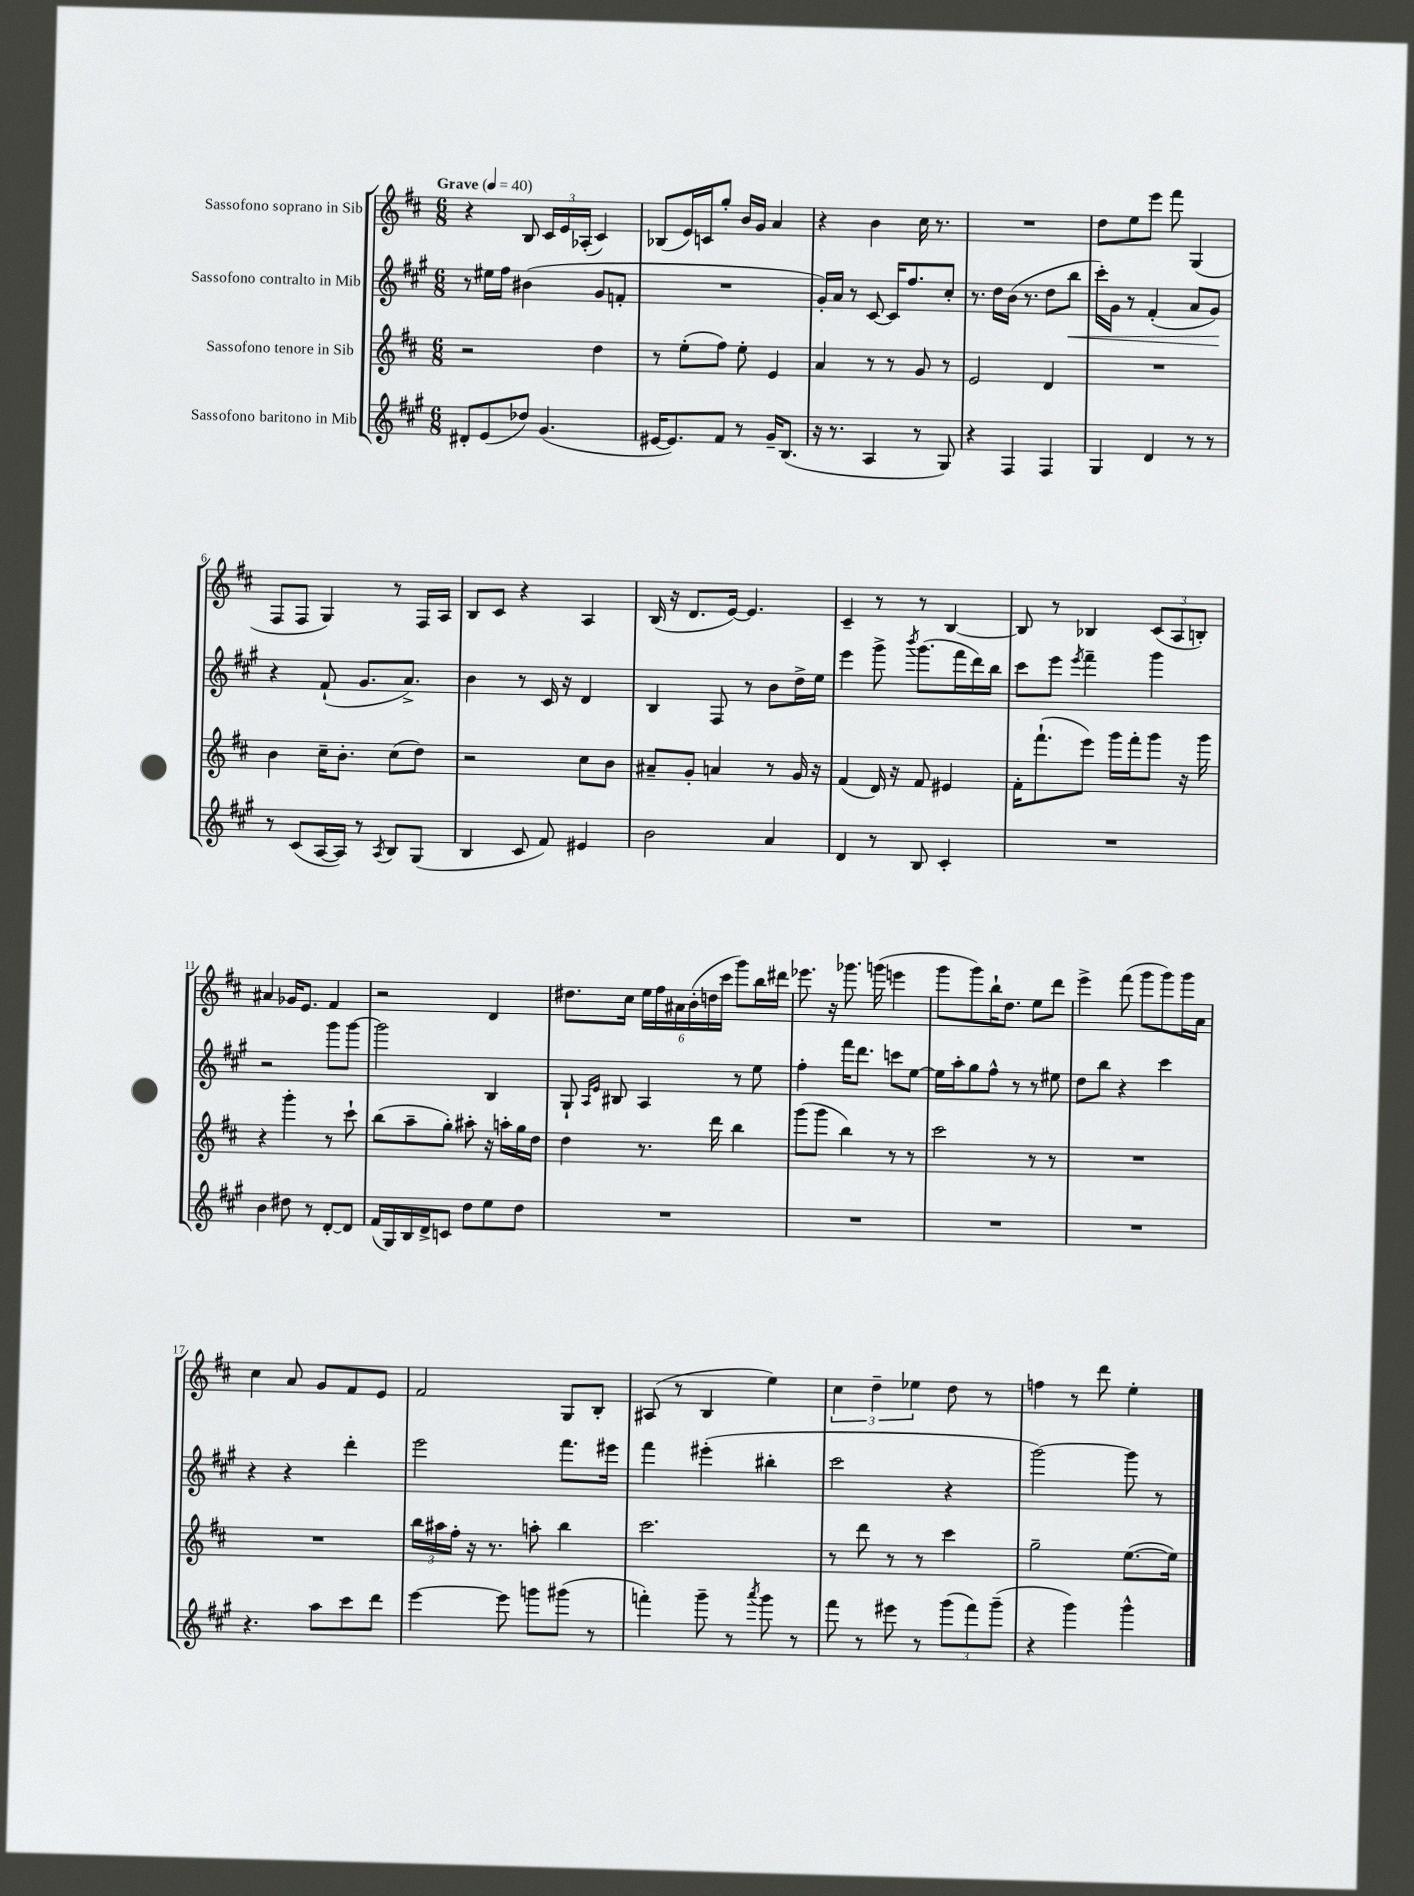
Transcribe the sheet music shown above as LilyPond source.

<<
\new StaffGroup <<
\new Staff = "s0" \with { instrumentName = "Sassofono soprano in Sib" } {
    \clef treble \key d \major \numericTimeSignature \time 6/8 \tempo "Grave" 4 = 40
    \autoBeamOff r4 b8 \tuplet 3/2 { cis'16[ e'16 aes16]-.( } cis'4) |
    bes8[( e'16) c'16 g''8]-. b'16[ g'16] a'4 |
    r4 b'4 cis''16 r8. |
    R2. |
    d''8[ e''8 e'''8] fis'''8 g4( |
    fis8[ fis8] g4) r8 fis16[ a16] |
    b8[ cis'8] r4 a4 |
    b16( r16 d'8.[ e'16]~) e'4. |
    cis'4-- r8 r8 b4~ |
    b8 r8 bes4 \tuplet 3/2 { cis'8[( a8 b8]-.) } |
    ais'4 ges'16[ e'8.] fis'4 |
    r2 d'4 |
    dis''8.[ cis''16] \tuplet 6/4 { e''16[ fis''16 ais'16 b'16-.( d''16 cis'''16] } g'''8[) b''16 dis'''16] |
    ees'''8. r16 ges'''8. g'''16( e'''4 |
    g'''8[ g'''8) b''16-! d''8.] e''8[ d'''8] |
    e'''4-> fis'''8( g'''8[ g'''8) g'''16 a'16] |
    cis''4 a'8 g'8[ fis'8 e'8] |
    fis'2 g8[ b8]-. |
    ais8( r8 b4 e''4) |
    \tuplet 3/2 { cis''4 d''4-- ees''4 } d''8 r8 |
    f''4 r8 d'''8 e''4-. \bar "|." |
}
\new Staff = "s1" \with { instrumentName = "Sassofono contralto in Mib" } {
    \clef treble \key a \major \numericTimeSignature \time 6/8
    \autoBeamOff r8 eis''16[ fis''16] bis'4( gis'8[ f'8]-. |
    R2. |
    gis'16[-.) a'16] r8 cis'8~ cis'16[ fis''8. cis''8]-. |
    r8. d''16[ b'16]( r8. d''8[ b''8]\< |
    cis'''16[-.) gis'16] r8 fis'4-.( a'8[ gis'8]\!) |
    r4 fis'8-!( gis'8.[ a'8.]->) |
    b'4 r8 cis'16 r16 d'4 |
    b4 fis8 r8 b'8[ d''16-> e''16] |
    e'''4 gis'''8-> \acciaccatura { b'''8 } gis'''8.[( fis'''16 d'''16) b''16] |
    cis'''8[ e'''8] \acciaccatura { e'''8 } fis'''4-- gis'''4 |
    r2 gis'''8[ gis'''8]~ |
    gis'''2 b4 |
    gis8-! \grace { a16[ e'16] } bis8 a4 r8 e''8 |
    fis''4-. fis'''16[ d'''8.] c'''8[ e''8]~ |
    e''16[ a''16-. gis''8 fis''8]-^ r8 r8 eis''8 |
    d''8[ b''8] r4 cis'''4 |
    r4 r4 d'''4-. |
    e'''2 fis'''8.[ eis'''16] |
    fis'''4 eis'''4-.( bis''4-. |
    cis'''2 r4 |
    gis'''2~) gis'''8 r8 \bar "|." |
}
\new Staff = "s2" \with { instrumentName = "Sassofono tenore in Sib" } {
    \clef treble \key d \major \numericTimeSignature \time 6/8
    \autoBeamOff r2 d''4 |
    r8 e''8[-.( fis''8]) e''8-. e'4 |
    a'4 r8 r8 g'8 r8 |
    e'2 d'4 |
    R2. |
    b'4 cis''16[-- b'8.]-. cis''8[( d''8]) |
    r2 cis''8[ b'8] |
    ais'8[-- g'8]-. a'4 r8 g'16 r16 |
    fis'4( d'16) r16 fis'8 eis'4 |
    fis'16[-. fis'''8.-!( e'''8]) g'''16[ fis'''16-. g'''8] r16 g'''16 |
    r4 g'''4-. r8 cis'''8-! |
    b''8[( a''8-- g''8]-.) ais''8-. r16 a''16[-. g''16 d''16] |
    d''4 r8. d'''16 b''4 |
    g'''8[( g'''8] b''4) r8 r8 |
    cis'''2 r8 r8 |
    R2. |
    R2. |
    \tuplet 3/2 { b''16[ ais''16 fis''16]-. } r16 r8. a''8-. b''4 |
    cis'''2. |
    r8 d'''8 r8 r8 cis'''4 |
    g''2-- e''8.[~( e''16]) \bar "|." |
}
\new Staff = "s3" \with { instrumentName = "Sassofono baritono in Mib" } {
    \clef treble \key a \major \numericTimeSignature \time 6/8
    \autoBeamOff dis'8[-. e'8( des''8]) gis'4.( |
    eis'16[~ eis'8.) fis'8] r8 gis'16[-- b8.]( |
    r16 r8. a4 r8 gis8) |
    r4 fis4 fis4 |
    gis4 d'4 r8 r8 |
    r8 cis'8[( a16~ a16]) r8 \acciaccatura { a8 } b8[ gis8]( |
    b4 cis'8 fis'8) eis'4 |
    b'2 a'4 |
    d'4 r8 b8 cis'4-. |
    R2. |
    b'4 dis''8 r8 d'8[~-. d'8] |
    fis'16[( gis16) b16 d'16-> c'8] d''8[ e''8 d''8] |
    R2. |
    R2. |
    R2. |
    R2. |
    r4. a''8[ cis'''8 d'''8] |
    e'''4~ e'''8 g'''8[ gis'''8]( r8 |
    f'''4-.) gis'''8-- r8 \acciaccatura { a'''8 } gis'''8 r8 |
    fis'''8 r8 eis'''8 r8 \tuplet 3/2 { gis'''8[( fis'''8) gis'''8]--( } |
    r4 gis'''4) gis'''4-^ \bar "|." |
}
>>
>>
